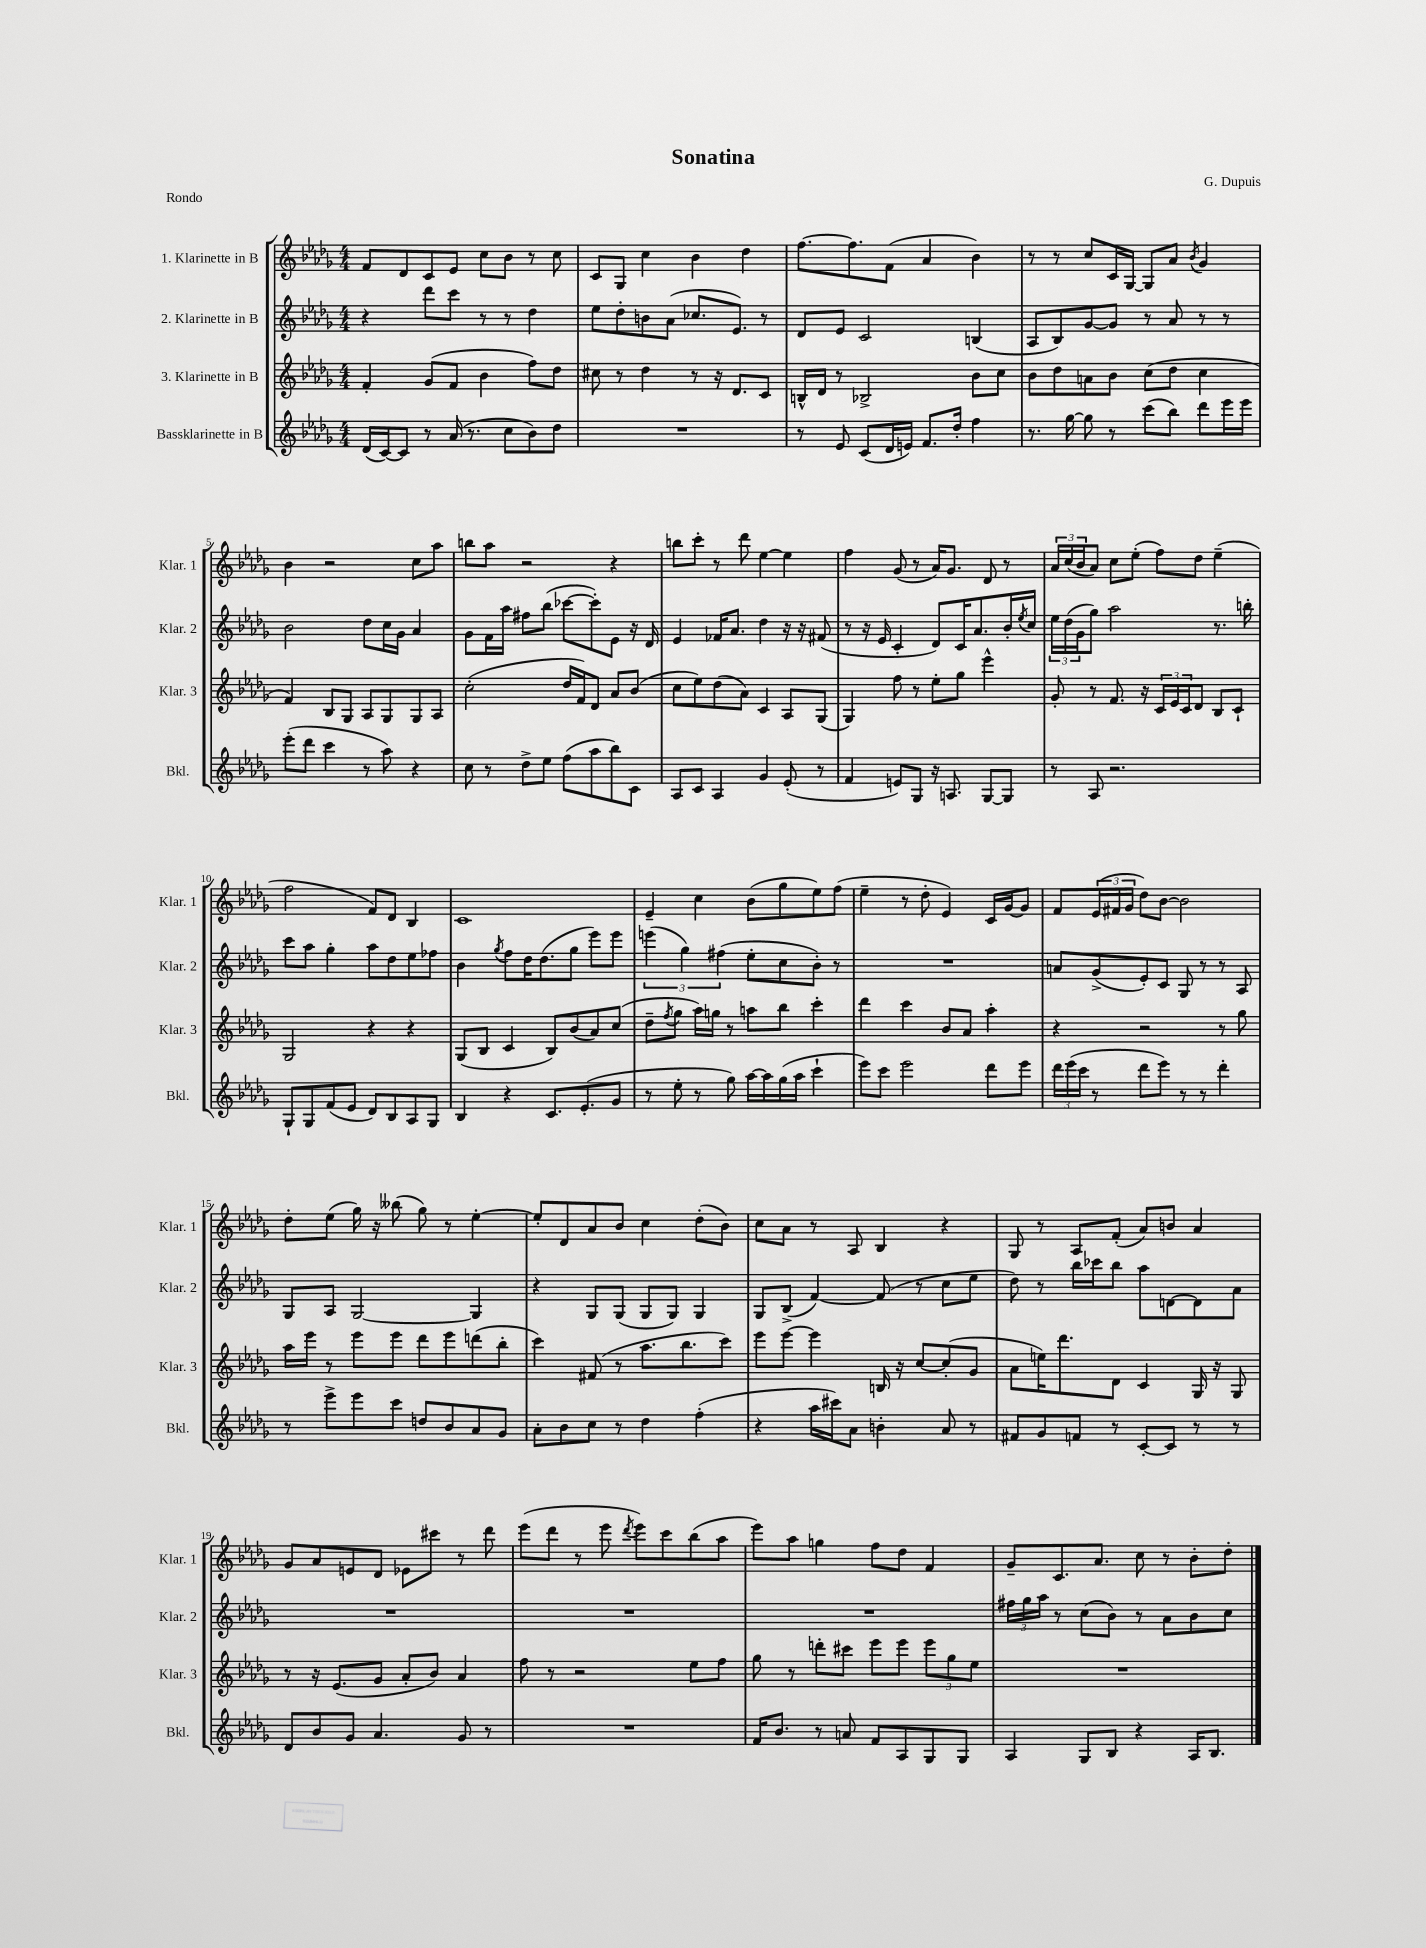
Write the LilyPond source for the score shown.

\header { title = "Sonatina" composer = "G. Dupuis" piece = "Rondo" }
<<
\new StaffGroup <<
\new Staff = "s0" \with { instrumentName = "1. Klarinette in B" shortInstrumentName = "Klar. 1" } {
    \clef treble \key des \major \numericTimeSignature \time 4/4
    f'8 des'8 c'8 ees'8 c''8 bes'8 r8 c''8 |
    c'8 ges8 c''4 bes'4 des''4 |
    f''8.~ f''8. f'8( aes'4 bes'4) |
    r8 r8 c''8 c'16 ges16~ ges8 aes'8 \acciaccatura { bes'8 } ges'4 |
    bes'4 r2 c''8 aes''8 |
    b''8 aes''8 r2 r4 |
    b''8 c'''8-. r8 des'''8 ees''4~ ees''4 |
    f''4 ges'8( r8 aes'16) ges'8. des'8 r8 |
    \tuplet 3/2 { aes'16 c''16( bes'16 } aes'8) c''8 ees''8-.( f''8) des''8 ees''4--( |
    f''2 f'8) des'8 bes4 |
    c'1 |
    ees'4-- c''4 bes'8( ges''8 ees''8) f''8( |
    ees''4-- r8 des''8-. ees'4) c'16 ges'16~ ges'8 |
    f'8 \tuplet 3/2 { ees'16( fis'16 ges'16 } des''8) bes'8~ bes'2 |
    des''8-. ees''8( ges''16) r16 beses''8( ges''8) r8 ees''4~-. |
    ees''8-. des'8 aes'8 bes'8 c''4 des''8-.( bes'8) |
    c''8 aes'8 r8 aes8 bes4 r4 |
    ges8 r8 aes8 f'8-.( aes'8) b'8 aes'4 |
    ges'8 aes'8 e'8 des'8 ees'8 cis'''8 r8 des'''8 |
    ees'''8( des'''8 r8 ees'''8 \acciaccatura { des'''8 } ees'''8) c'''8 bes''8( aes''8 |
    ees'''8) aes''8 g''4 f''8 des''8 f'4 |
    ges'8-- c'8. aes'8. c''8 r8 bes'8-. des''8-. \bar "|." |
}
\new Staff = "s1" \with { instrumentName = "2. Klarinette in B" shortInstrumentName = "Klar. 2" } {
    \clef treble \key des \major \numericTimeSignature \time 4/4
    r4 des'''8 c'''8 r8 r8 des''4 |
    ees''8 des''8-. b'8 aes'8( ces''8. ees'8.) r8 |
    des'8 ees'8 c'2 b4( |
    aes8 bes8) ges'8~ ges'8 r8 aes'8 r8 r8 |
    bes'2 des''8 c''16 ges'16 aes'4 |
    ges'8 f'16 aes''16 fis''8 bes''8( ces'''8~ ces'''8-.) ees'8 r16 des'16 |
    ees'4 fes'16 aes'8. des''4 r16 r16 fis'8( |
    r8 r16 ees'16 c'4-. des'8) c'16 aes'8. bes'16-. \acciaccatura { ees''8 } c''16 |
    \tuplet 3/2 { ees''16 des''16( ges'16 } ges''8) aes''2 r8. b''16-. |
    c'''8 aes''8 ges''4-. aes''8 des''8 ees''8 fes''8 |
    bes'4 \acciaccatura { ges''8 } f''8 des''16 des''8.( ges''8 ees'''8) ees'''8 |
    \tuplet 3/2 { e'''4( ges''4) fis''4( } ees''8-. c''8 bes'8-.) r8 |
    R1 |
    a'8 ges'8->( ees'8-.) c'8 ges8 r8 r8 aes8 |
    ges8 aes8 ges2~ ges4 |
    r4 ges8 ges8( ges8 ges8) ges4 |
    ges8 bes8->( f'4~) f'8( r8 c''8 ees''8 |
    des''8) r8 bes''16 ces'''16 bes''8 aes''8 d'8~ d'8 aes'8 |
    R1 |
    R1 |
    R1 |
    \tuplet 3/2 { fis''16 ges''16 aes''16 } r8 c''8( bes'8) r8 aes'8 bes'8 c''8 \bar "|." |
}
\new Staff = "s2" \with { instrumentName = "3. Klarinette in B" shortInstrumentName = "Klar. 3" } {
    \clef treble \key des \major \numericTimeSignature \time 4/4
    f'4-. ges'8( f'8 bes'4 f''8) des''8 |
    cis''8 r8 des''4 r8 r16 des'8. c'8 |
    b16-^ des'16 r8 bes2-> bes'8 c''8 |
    bes'8 des''8 a'8 bes'8 c''8( des''8 c''4 |
    f'4) bes8 ges8 aes8 ges8 ges8 aes8 |
    c''2-.( des''16 f'16) des'8 aes'8 bes'8( |
    c''8 ees''8) des''8( aes'8) c'4 aes8 ges8( |
    ges4) f''8 r8 ees''8-. ges''8 ees'''4-^ |
    ges'8-. r8 f'8. r16 \tuplet 3/2 { c'16 ees'16 c'16 } des'8 bes8 c'8-! |
    ges2 r4 r4 |
    ges8( bes8 c'4 bes8) bes'8( aes'8) c''8( |
    des''8-- \acciaccatura { f''8 } ges''8 aes''16) g''16 r8 a''8 bes''8 c'''4-. |
    des'''4 c'''4 bes'8 aes'8 aes''4-. |
    r4 r2 r8 ges''8 |
    aes''16 ees'''16 r8 ees'''8 ees'''8 des'''8 ees'''8 d'''8( bes''8-. |
    c'''4) fis'8( r8 aes''8. bes''8. c'''8) |
    ees'''8 ees'''8~ ees'''4 b16 r16 c''8~ c''8-.( ges'8 |
    aes'8 e''16) des'''8. des'8 c'4 ges16 r16 ges8 |
    r8 r16 ees'8.( ges'8 aes'8-. bes'8) aes'4 |
    f''8 r8 r2 ees''8 f''8 |
    ges''8 r8 d'''8-. cis'''8 ees'''8 ees'''8 \tuplet 3/2 { ees'''8 ges''8 ees''8 } |
    R1 \bar "|." |
}
\new Staff = "s3" \with { instrumentName = "Bassklarinette in B" shortInstrumentName = "Bkl." } {
    \clef treble \key des \major \numericTimeSignature \time 4/4
    des'16( c'16~) c'8 r8 aes'16( r8. c''8 bes'8) des''8 |
    R1 |
    r8 ees'8 c'8( des'16 e'16) f'8. des''16-. f''4 |
    r8. ges''16~ ges''8 r8 c'''8( bes''8) des'''8 ees'''16 ees'''16 |
    ees'''8-.( des'''8 c'''4 r8 aes''8) r4 |
    c''8 r8 des''8-> ees''8 f''8( aes''8 bes''8) c'8 |
    aes8 c'8 aes4 ges'4 ees'8-.( r8 |
    f'4 e'8) ges8 r16 a8. ges8~ ges8 |
    r8 aes8 r2. |
    ges8-! ges8 f'8( ees'8 des'8) bes8 aes8 ges8 |
    bes4 r4 c'8. ees'8.-.( ges'8 |
    r8 ees''8-. r8 ges''8) aes''16~ aes''16 ges''16( aes''16 c'''4-! |
    ees'''8) c'''8 ees'''2 des'''8 ees'''8 |
    \tuplet 3/2 { des'''16 ees'''16( c'''16 } r8 des'''8 ees'''8) r8 r8 des'''4-. |
    r8 ees'''8-> ees'''8 c'''8 d''8 bes'8 aes'8 ges'8 |
    aes'8-. bes'8 c''8 r8 des''4 f''4-.( |
    r4 aes''16 cis'''16) aes'8 b'4-. aes'8 r8 |
    fis'8 ges'8 f'8 r8 c'8~-. c'8 r8 r8 |
    des'8 bes'8 ges'8 aes'4. ges'8 r8 |
    R1 |
    f'16 bes'8. r8 a'8 f'8 aes8 ges8 ges8 |
    aes4 ges8 bes8 r4 aes16 bes8. \bar "|." |
}
>>
>>
